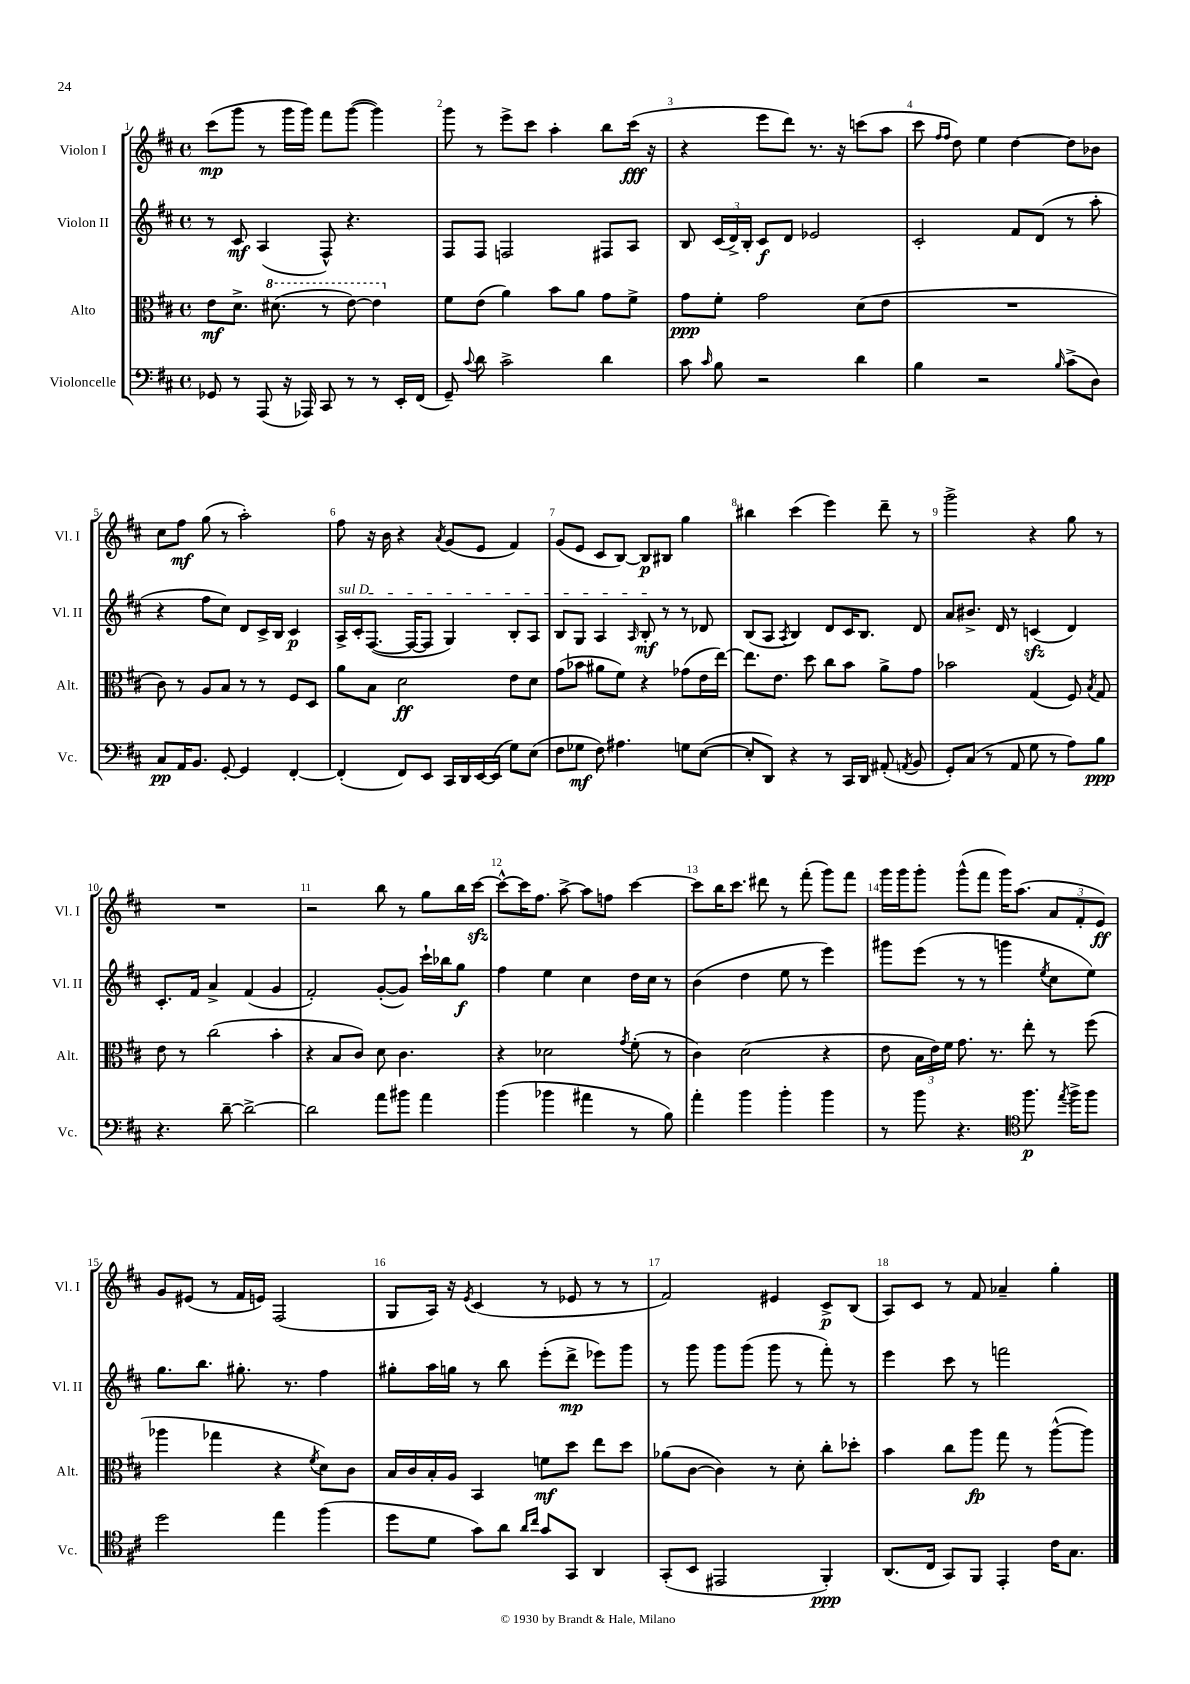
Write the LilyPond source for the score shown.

<<
\new StaffGroup <<
\new Staff = "s0" \with { instrumentName = "Violon I" shortInstrumentName = "Vl. I" } {
    \clef treble \key d \major \defaultTimeSignature \time 4/4
    \autoBeamOff cis'''8[\mp( g'''8] r8 g'''16[ g'''16]) fis'''8[ g'''8]~( g'''4) |
    g'''8 r8 e'''8[-> cis'''8] a''4-. b''8[ cis'''16]\fff( r16 |
    r4 e'''8[ d'''8]) r8. r16 c'''8[( a''8] |
    cis'''8 \grace { fis''16[ fis''16] } d''8) e''4 d''4~ d''8[ bes'8] |
    cis''8[ fis''8]\mf g''8( r8 a''2-.) |
    fis''8 r16 b'16 r4 \acciaccatura { a'8 } g'8[( e'8] fis'4) |
    g'8[( e'8] cis'8[ b8]~) b8[\p bis8] g''4 |
    bis''4 cis'''4( e'''4) d'''8-- r8 |
    g'''2-> r4 g''8 r8 |
    R1 |
    r2 b''8 r8 g''8[ b''16 cis'''16]~\sfz |
    cis'''8[~-^ cis'''16 fis''8.] a''8~-> a''8[ f''8] cis'''4~ |
    cis'''8[ b''16 cis'''8.] dis'''8 r8 fis'''8-.( g'''8[) fis'''8] |
    g'''16[ g'''16 g'''8]-. g'''8[-^( fis'''8] g'''16[) a''8.]( \tuplet 3/2 { a'8[ fis'8-. e'8]\ff) } |
    g'8[ eis'8]( r8 fis'16[ e'16]) fis2( |
    g8[ a16]) r16 \acciaccatura { e'8 } cis'4( r8 ees'8 r8 r8 |
    fis'2) eis'4 cis'8[->\p b8]( |
    a8[) cis'8] r8 fis'8 aes'4-- g''4-. \bar "|." |
}
\new Staff = "s1" \with { instrumentName = "Violon II" shortInstrumentName = "Vl. II" } {
    \clef treble \key d \major \defaultTimeSignature \time 4/4
    \autoBeamOff r8 cis'8\mf a4( fis8-^) r4. |
    fis8[ fis8] f2 fis8[ a8] |
    b8 \tuplet 3/2 { cis'16[( d'16->) b16]-. } cis'8[\f d'8] ees'2 |
    cis'2-. fis'8[ d'8]( r8 a''8-. |
    r4 fis''8[ cis''8]) d'8[ cis'16-> b16] cis'4\p |
    \once \override TextSpanner.bound-details.left.text = \markup { \italic "sul D" } a16[->\startTextSpan cis'16-. fis8.]~( fis16[~ fis8] g4) b8[-. a8] |
    b8[ g8] a4 \grace { a16 } b8-.\mf\stopTextSpan r8 r8 des'8 |
    b8[( a8] \acciaccatura { a8 } b4) d'8[ cis'16 b8.] d'8 |
    a'8[ bis'8.]-> d'16 r8 c'4\sfz( d'4) |
    cis'8.[-. fis'16] a'4-> fis'4( g'4 |
    fis'2-.) g'8[~-.( g'8]) cis'''16[-! bes''16 g''8]\f |
    fis''4 e''4 cis''4 d''16[ cis''16] r8 |
    b'4( d''4 e''8 r8 e'''4) |
    gis'''8[ e'''8]( r8 r8 g'''4 \acciaccatura { e''8 } cis''8[ e''8]) |
    g''8.[ b''8.] gis''8.-. r8. fis''4 |
    gis''8[-. a''16 g''16] r8 b''8 e'''8[-.( d'''8]->\mp ees'''8[) g'''8] |
    r8 g'''8 g'''8[ g'''8]( g'''8 r8 fis'''8-.) r8 |
    e'''4 cis'''8 r8 f'''2 \bar "|." |
}
\new Staff = "s2" \with { instrumentName = "Alto" shortInstrumentName = "Alt." } {
    \clef alto \key d \major \defaultTimeSignature \time 4/4
    \autoBeamOff e'8[\mf d'8.]-> \ottava #1 dis''8.( r8 e''8~) e''4 \ottava #0 |
    fis'8[ e'8]( a'4) b'8[ a'8] g'8[ fis'8]-> |
    g'8[\ppp fis'8]-. g'2 d'8[( e'8] |
    R1 |
    cis'8) r8 a8[ b8] r8 r8 fis8[ d8] |
    a'8[ b8] d'2\ff e'8[ d'8] |
    g'8[( bes'8] ais'8[ fis'8]) r4 ges'8[( e'16 e''16]~) |
    e''8.[ e'8.] d''8 cis''8[ b'8] a'8[-> g'8] |
    bes'2 g4( fis8) \acciaccatura { b8 } g8 |
    e'8 r8 cis''2( b'4-. |
    r4 b8[ cis'8]) d'8 cis'4. |
    r4 des'2 \acciaccatura { g'8 } fis'8-.( r8 |
    cis'4) d'2( r4 |
    e'8 \tuplet 3/2 { b16[ e'16) fis'16] } g'8. r8. e''8-. r8 fis''8( |
    aes''4 ges''4 r4 \acciaccatura { fis'8 } d'8[) cis'8] |
    b16[ cis'16 b16-. a16] b,4 f'8[\mf d''8] e''8[ d''8] |
    aes'8[( cis'8]~ cis'4) r8 d'8-. cis''8[-. des''8]-. |
    b'4 cis''8[ a''8]\fp g''8 r8 a''8[~-^( a''8]) \bar "|." |
}
\new Staff = "s3" \with { instrumentName = "Violoncelle" shortInstrumentName = "Vc." } {
    \clef bass \key d \major \defaultTimeSignature \time 4/4
    \autoBeamOff ges,8 r8 a,,8( r16 aes,,16) cis,8 r8 r8 e,16[-. fis,16]( |
    g,8--) \appoggiatura { cis'8 } d'8 cis'2-> d'4 |
    cis'8 \grace { cis'16 } b8 r2 d'4 |
    b4 r2 \grace { b16 } cis'8[->( d8]) |
    cis8[\pp a,16 b,8.] g,8~-. g,4 fis,4~-. |
    fis,4-.( fis,8[) e,8] cis,16[ d,16 e,16~ e,16]( g8[) e8]( |
    fis8[ ges8]\mf fis8) ais4. g8[ e8]~( |
    e8[-. d,8]) r4 r8 cis,16[ d,16] ais,8-.( \acciaccatura { a,8 } b,8 |
    g,8[-.) cis8]( r8 a,8 g8 r8 a8[) b8]\ppp |
    r4. d'8~-- d'2~-> |
    d'2 a'8[ bis'8] a'4 |
    b'4( bes'4 ais'4 r8 b8) |
    a'4-. b'4 b'4-. b'4 |
    r8 b'8 r4. \clef tenor fis''8.\p \acciaccatura { e''8 } fis''16[-> fis''8] |
    d''2 e''4 fis''4( |
    d''8[ d'8] g'8[) a'8] \grace { a'16[ cis''16] } g'8[ g,8] a,4 |
    g,8[-.( b,8] eis,2 fis,4-.\ppp) |
    a,8.[( cis16] g,8[) fis,8] e,4-. cis'16[ g8.] \bar "|." |
}
>>
>>
\layout { \context { \Score \override BarNumber.break-visibility = ##(#f #t #t) barNumberVisibility = #all-bar-numbers-visible } }
